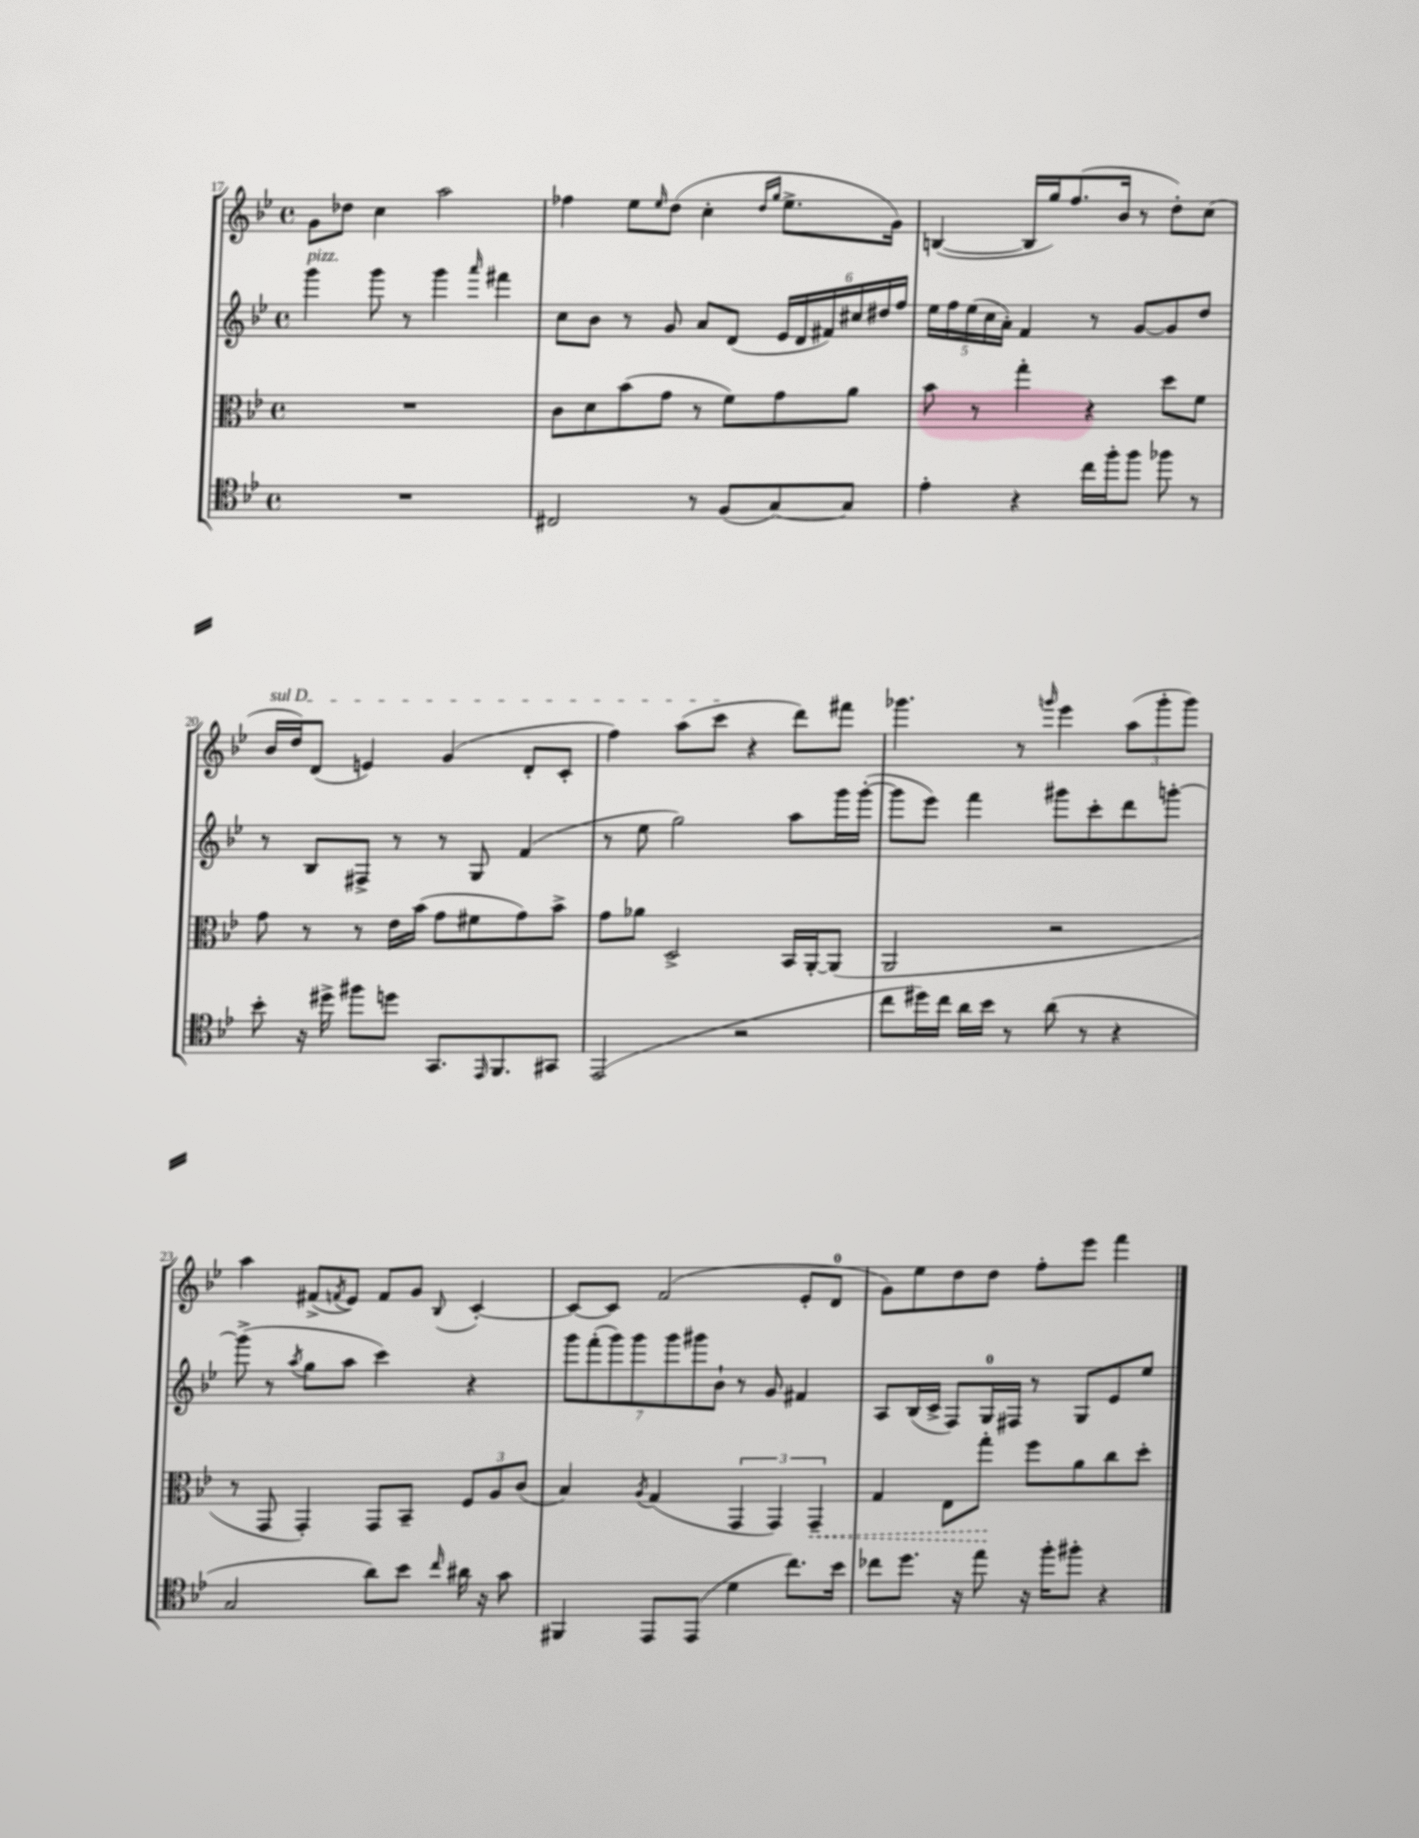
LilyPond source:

<<
\new StaffGroup <<
\new Staff = "s0" {
    \clef treble \key bes \major \defaultTimeSignature \time 4/4
    g'8 des''8 c''4 a''2 |
    fes''4 ees''8 \grace { ees''16 } d''8( c''4-. \grace { d''16 g''16 } ees''8.-> g'16) |
    b4~( b16 g''16) f''8.( bes'16 r8 d''8-.) c''8( |
    \once \override TextSpanner.bound-details.left.text = \markup { \italic "sul D" } bes'16\startTextSpan d''16) d'8( e'4) g'4( d'8-. c'8-. |
    f''4) a''8( c'''8\stopTextSpan r4 d'''8) fis'''8 |
    ges'''4. r8 \grace { g'''16 } ees'''4 \tuplet 3/2 { a''8( g'''8-. g'''8) } |
    a''4 fis'8->( \acciaccatura { f'8 } ees'8) f'8 g'8 \appoggiatura { bes8 } c'4~-. |
    c'8~ c'8 f'2( ees'8-. d'8-0 |
    g'8) ees''8 d''8 d''8 f''8-. ees'''8 f'''4 \bar "|." |
}
\new Staff = "s1" {
    \clef treble \key bes \major \defaultTimeSignature \time 4/4
    g'''4^\markup { \italic "pizz." } g'''8 r8 g'''4 \grace { a'''16 } fis'''4 |
    c''8 bes'8 r8 g'8 a'8 d'8( \tuplet 6/4 { ees'16 d'16 fis'16) cis''16 dis''16 f''16 } |
    \tuplet 5/4 { ees''16 f''16 ees''16( c''16 a'16-.) } f'4 r8 g'8~ g'8 d''8 |
    r8 bes8 fis8-> r8 r8 g8 f'4( |
    r8 ees''8 g''2) a''8 g'''16 g'''16~-.( |
    g'''8 ees'''8) f'''4 gis'''8 c'''8-. d'''8 g'''8~-. |
    g'''8->( r8 \acciaccatura { a''8 } g''8 a''8 c'''4) r4 |
    \tuplet 7/4 { g'''8 f'''8-.( g'''8) g'''8 g'''8 gis'''8 bes'8-! } r8 g'8 fis'4 |
    a8 bes16( c'16-> f8) g16-0 fis16 r8 g8 ees'8 ees''8 \bar "|." |
}
\new Staff = "s2" {
    \clef alto \key bes \major \defaultTimeSignature \time 4/4
    R1 |
    c'8 d'8 bes'8( g'8 r8 f'8) g'8 a'8 |
    bes'8 r8 g''4-. r4 d''8 f'8 |
    g'8 r8 r8 ees'16 bes'16( g'8 fis'8 g'8) bes'8-> |
    g'8 aes'8 d2-> bes,16 a,16~-. a,8( |
    a,2 r2 |
    r8 g,8 g,4-.) g,8 bes,8-- \tuplet 3/2 { f8 a8 c'8( } |
    bes4) \acciaccatura { a8 } g4( \tuplet 3/2 { g,4 g,4) \once \override Hairpin.style = #'dashed-line g,4--\< } |
    g4 ees8 g''8-.\! f''8 a'8 c''8 d''8-. \bar "|." |
}
\new Staff = "s3" {
    \clef tenor \key bes \major \defaultTimeSignature \time 4/4
    R1 |
    cis2 r8 f8( g8~) g8 |
    ees'4-. r4 c''16 f''16-. f''8 fes''8 r8 |
    bes'8-. r16 dis''16-> fis''8 d''8 g,8. \grace { ees,16 } f,8. gis,8 |
    ees,2( r2 |
    c''8 dis''16) c''16 a'16 bes'16 r8 a'8( r8 r4 |
    g2 a'8) bes'8 \grace { c''16 } ais'16 r16 g'8 |
    fis,4 ees,8 ees,8( d'4 c''8.) bes'16 |
    ces''8 d''8. r16 ees''8 r16 f''16-. fis''8-. r4 \bar "|." |
}
>>
>>
\layout { \context { \Score currentBarNumber = #17 } }
